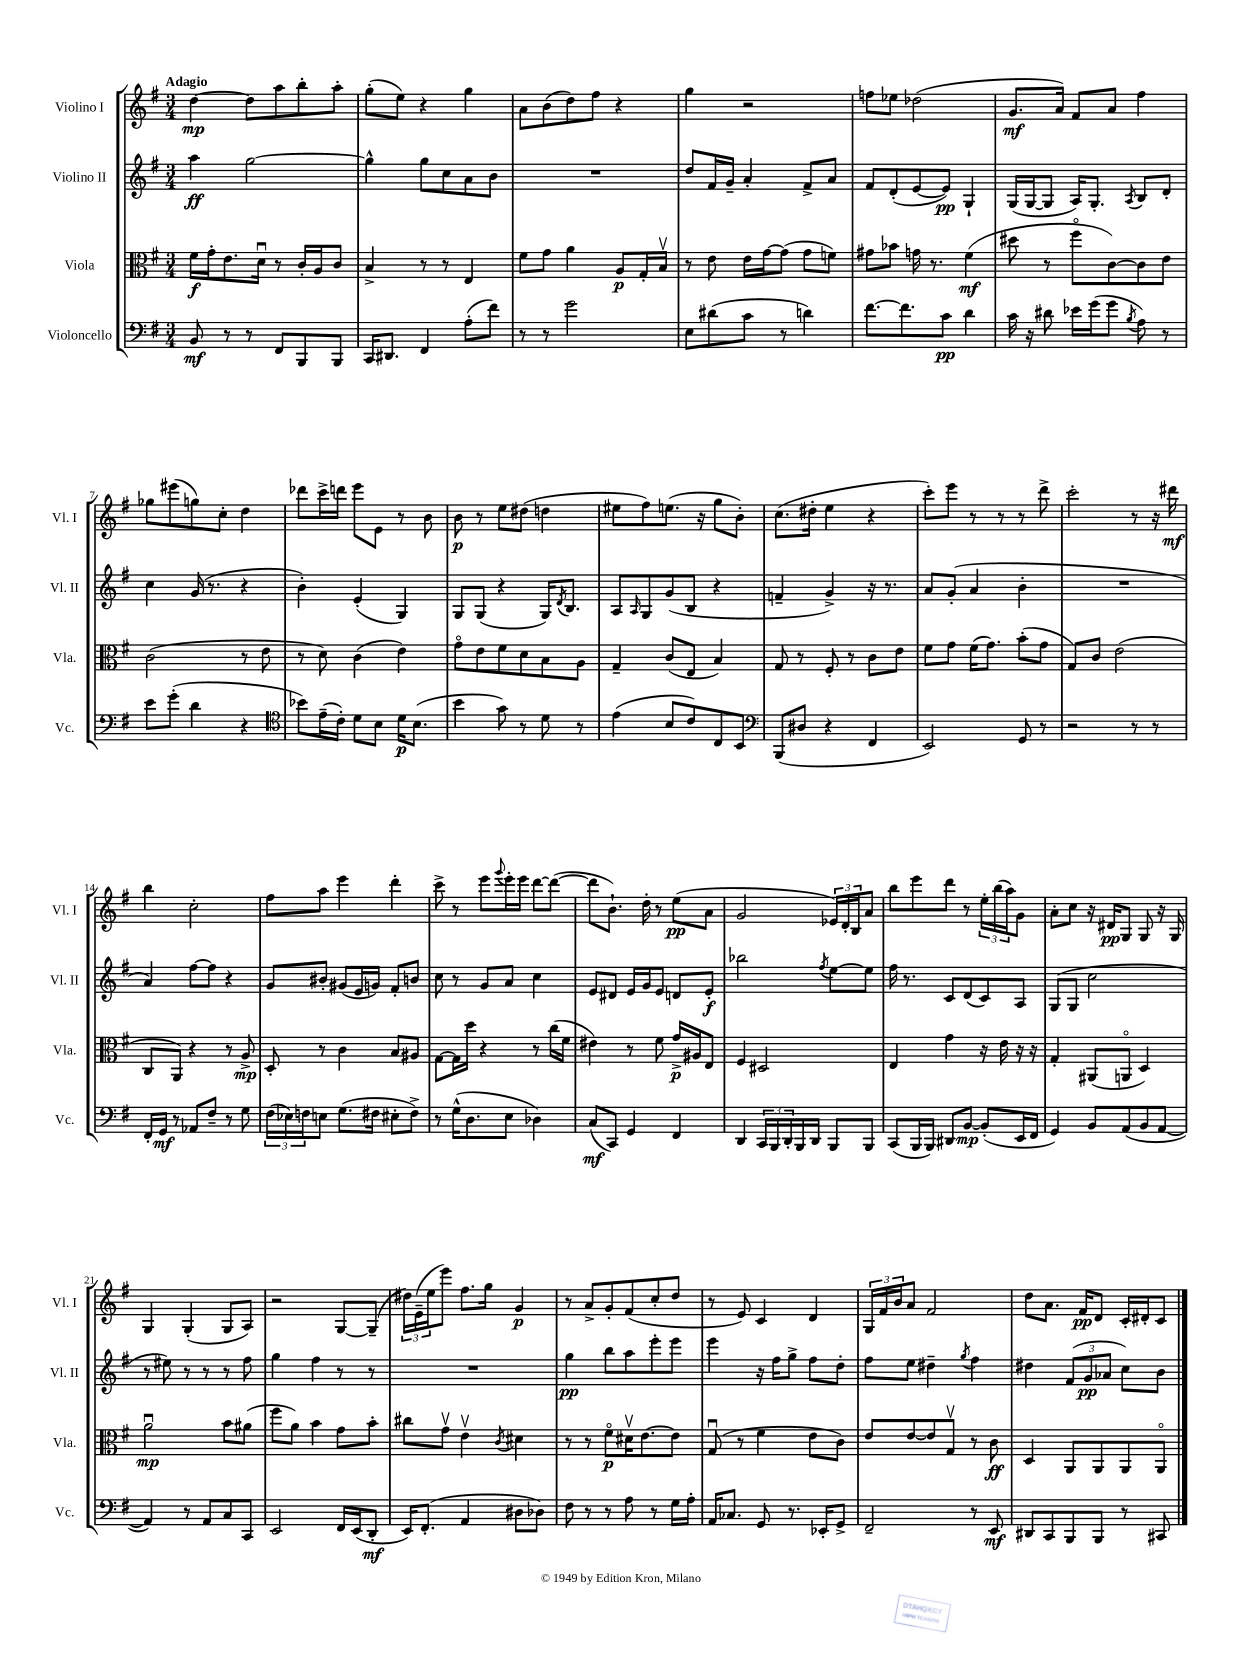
<<
\new StaffGroup <<
\new Staff = "s0" \with { instrumentName = "Violino I" shortInstrumentName = "Vl. I" } {
    \clef treble \key g \major \numericTimeSignature \time 3/4 \tempo "Adagio"
    d''4~\mp d''8 a''8 b''8-. a''8-. |
    g''8-.( e''8) r4 g''4 |
    a'8 b'8( d''8) fis''8 r4 |
    g''4 r2 |
    f''8 ees''8 des''2( |
    g'8.\mf a'16) fis'8 a'8 fis''4 |
    ges''8 eis'''8( g''8) c''8-. d''4 |
    des'''8 c'''16-> d'''16 e'''8 e'8 r8 b'8 |
    b'8\p r8 e''8 dis''8( d''4 |
    eis''8 fis''8) e''8.( r16 g''8 b'8-.) |
    c''8.( dis''16-. e''4 r4 |
    c'''8-.) e'''8 r8 r8 r8 d'''8-> |
    c'''2-. r8 r16 dis'''16\mf |
    b''4 c''2-. |
    fis''8 a''8 e'''4 d'''4-. |
    c'''8-> r8 e'''8 \appoggiatura { g'''8 } e'''16-. e'''16 d'''8~ d'''8~( |
    d'''8 b'8.-!) d''16-. r8 e''8\pp( a'8 |
    g'2 \tuplet 3/2 { ees'16) d'16-. b16 } a'8 |
    b''8 e'''8 d'''8 r8 \tuplet 3/2 { e''16-. b''16( a''16) } g'8 |
    a'8-. c''8 r16 dis'16\pp g8 g8 r16 g16 |
    g4 g4-.( g8 a8) |
    r2 g8~ g8--( |
    \tuplet 3/2 { dis''16) e'16--( e''16 } e'''8) fis''8. g''16 g'4\p |
    r8 a'8-> g'8-. fis'8( c''8-. d''8 |
    r8 e'8) c'4 d'4 |
    \tuplet 3/2 { g16 fis'16 b'16 } a'8 fis'2 |
    d''8 a'8. fis'16\pp d'8 c'16-. dis'16-. c'8 \bar "|." |
}
\new Staff = "s1" \with { instrumentName = "Violino II" shortInstrumentName = "Vl. II" } {
    \clef treble \key g \major \numericTimeSignature \time 3/4
    a''4\ff g''2~ |
    g''4-^ g''8 c''8 a'8 b'8 |
    R2. |
    d''8 fis'16 g'16-- a'4-. fis'8-> a'8 |
    fis'8 d'8-.( e'8~ e'8\pp) g4-! |
    g16( g16~ g8 a16) g8.-. \acciaccatura { a8 } b8 d'8-. |
    c''4 g'16( r8. r4 |
    b'4-.) e'4-.( g4) |
    g8 g8( r4 g16) \acciaccatura { d'8 } b8. |
    a8 \grace { a16 } g8 g'8( b8 r4 |
    f'4-- g'4->) r16 r8. |
    a'8 g'8-.( a'4 b'4-. |
    R2. |
    a'4) fis''8~ fis''8 r4 |
    g'8 bis'8-. gis'8( e'16 g'16) fis'8-. b'8 |
    c''8 r8 g'8 a'8 c''4 |
    e'8 dis'8 e'16 g'16 e'8 d'8 e'8-.\f |
    bes''2 \acciaccatura { fis''8 } e''8~ e''8 |
    fis''16 r8. c'8 d'8( c'8) a8 |
    g8( g8 c''2 |
    r8 eis''8) r8 r8 r8 fis''8 |
    g''4 fis''4 r8 r8 |
    R2. |
    g''4\pp b''8 a''8 e'''8-. e'''8 |
    e'''4 r16 fis''16 g''8-> fis''8 d''8-. |
    fis''8 e''8 dis''4-- \acciaccatura { g''8 } fis''4 |
    dis''4 \tuplet 3/2 { fis'8( g'8\pp aes'8 } c''8) b'8 \bar "|." |
}
\new Staff = "s2" \with { instrumentName = "Viola" shortInstrumentName = "Vla." } {
    \clef alto \key g \major \numericTimeSignature \time 3/4
    fis'16\f g'16-. e'8. d'16\downbow r8 c'16-. a16 c'8 |
    b4-> r8 r8 e4 |
    fis'8 g'8 a'4 a8\p g16-. b16\upbow |
    r8 e'8 e'16 g'16~ g'8( g'8 f'8) |
    gis'8 bes'8 g'16 r8. fis'4\mf( |
    dis''8 r8 fis''8\flageolet c'8~) c'8 e'8 |
    c'2( r8 e'8 |
    r8 d'8) c'4( e'4) |
    g'8\flageolet e'8 fis'8 d'8 b8 a8 |
    g4-- c'8( e8 b4) |
    g8 r8 fis8-. r8 c'8 e'8 |
    fis'8 g'8 fis'16( g'8.) b'8-.( g'8 |
    g8) c'8 e'2( |
    c8 a,8) r4 r8 a8->\mp |
    d8-. r8 c'4 b8 ais8 |
    g8~ g16 d''16 r4 r8 c''16( fis'16 |
    eis'4) r8 fis'8 g'16->\p ais16 e8 |
    fis4 dis2 |
    e4 g'4 r16 e'16 r16 r16 |
    g4-. ais,8( a,8\flageolet d4) |
    a'2\downbow\mp b'8 ais'8( |
    fis''8 a'8) b'4 g'8 b'8-. |
    cis''8 g'8\upbow e'4\upbow \acciaccatura { c'8 } dis'4 |
    r8 r8 fis'8\flageolet\p dis'16\upbow e'8.~ e'8 |
    g8\downbow( r8 fis'4 e'8 c'8) |
    e'8 e'8~ e'8 g8\upbow r8 c'8\ff |
    d4 a,8 a,8 a,8 a,8\flageolet \bar "|." |
}
\new Staff = "s3" \with { instrumentName = "Violoncello" shortInstrumentName = "Vc." } {
    \clef bass \key g \major \numericTimeSignature \time 3/4
    b,8\mf r8 r8 fis,8 b,,8 b,,8 |
    c,16 dis,8. fis,4 a8-.( fis'8) |
    r8 r8 g'2 |
    e8 dis'8( c'8 r8 d'4) |
    fis'8.~ fis'8. c'8\pp d'4 |
    c'16 r16 dis'8 ees'16 g'16( g'8 \acciaccatura { b8 } a8) r8 |
    e'8 g'8-.( d'4 r4 |
    \clef tenor bes'8) e'16--( c'16-.) d'8 b8 d'16\p b8.( |
    b'4 g'8) r8 d'8 r8 |
    e'4( b8 c'8) c8 b,8 |
    \clef bass b,,8( dis8 r4 fis,4 |
    e,2) g,8 r8 |
    r2 r8 r8 |
    fis,16-. g,16\mf r8 aes,8 fis8-- r8 g8 |
    \tuplet 3/2 { fis16( ees16) f16 } e8 g8.( fis16 eis8-. fis8->) |
    r8 g16-^( d8. e8 des4) |
    c8\mf( c,8) g,4 fis,4 |
    d,4 \tuplet 3/2 { c,16 b,,16 d,16-. } b,,16 d,16 b,,8 b,,8 |
    c,8( b,,16 b,,16) dis,8 b,8~\mp b,8-.( e,16 fis,16 |
    g,4) b,8 a,8( b,8 a,8~ |
    a,4) r8 a,8 c8 c,8 |
    e,2 fis,16 e,16( d,8-.\mf |
    e,16) fis,8.-.( a,4 dis8 des8) |
    fis8 r8 r8 a8 r8 g16 a16-. |
    a,16 ces8. g,8 r8. ees,16-. g,8-> |
    fis,2-- r8 e,8\mf |
    dis,8 c,8 b,,8 b,,8 r8 cis,8 \bar "|." |
}
>>
>>
